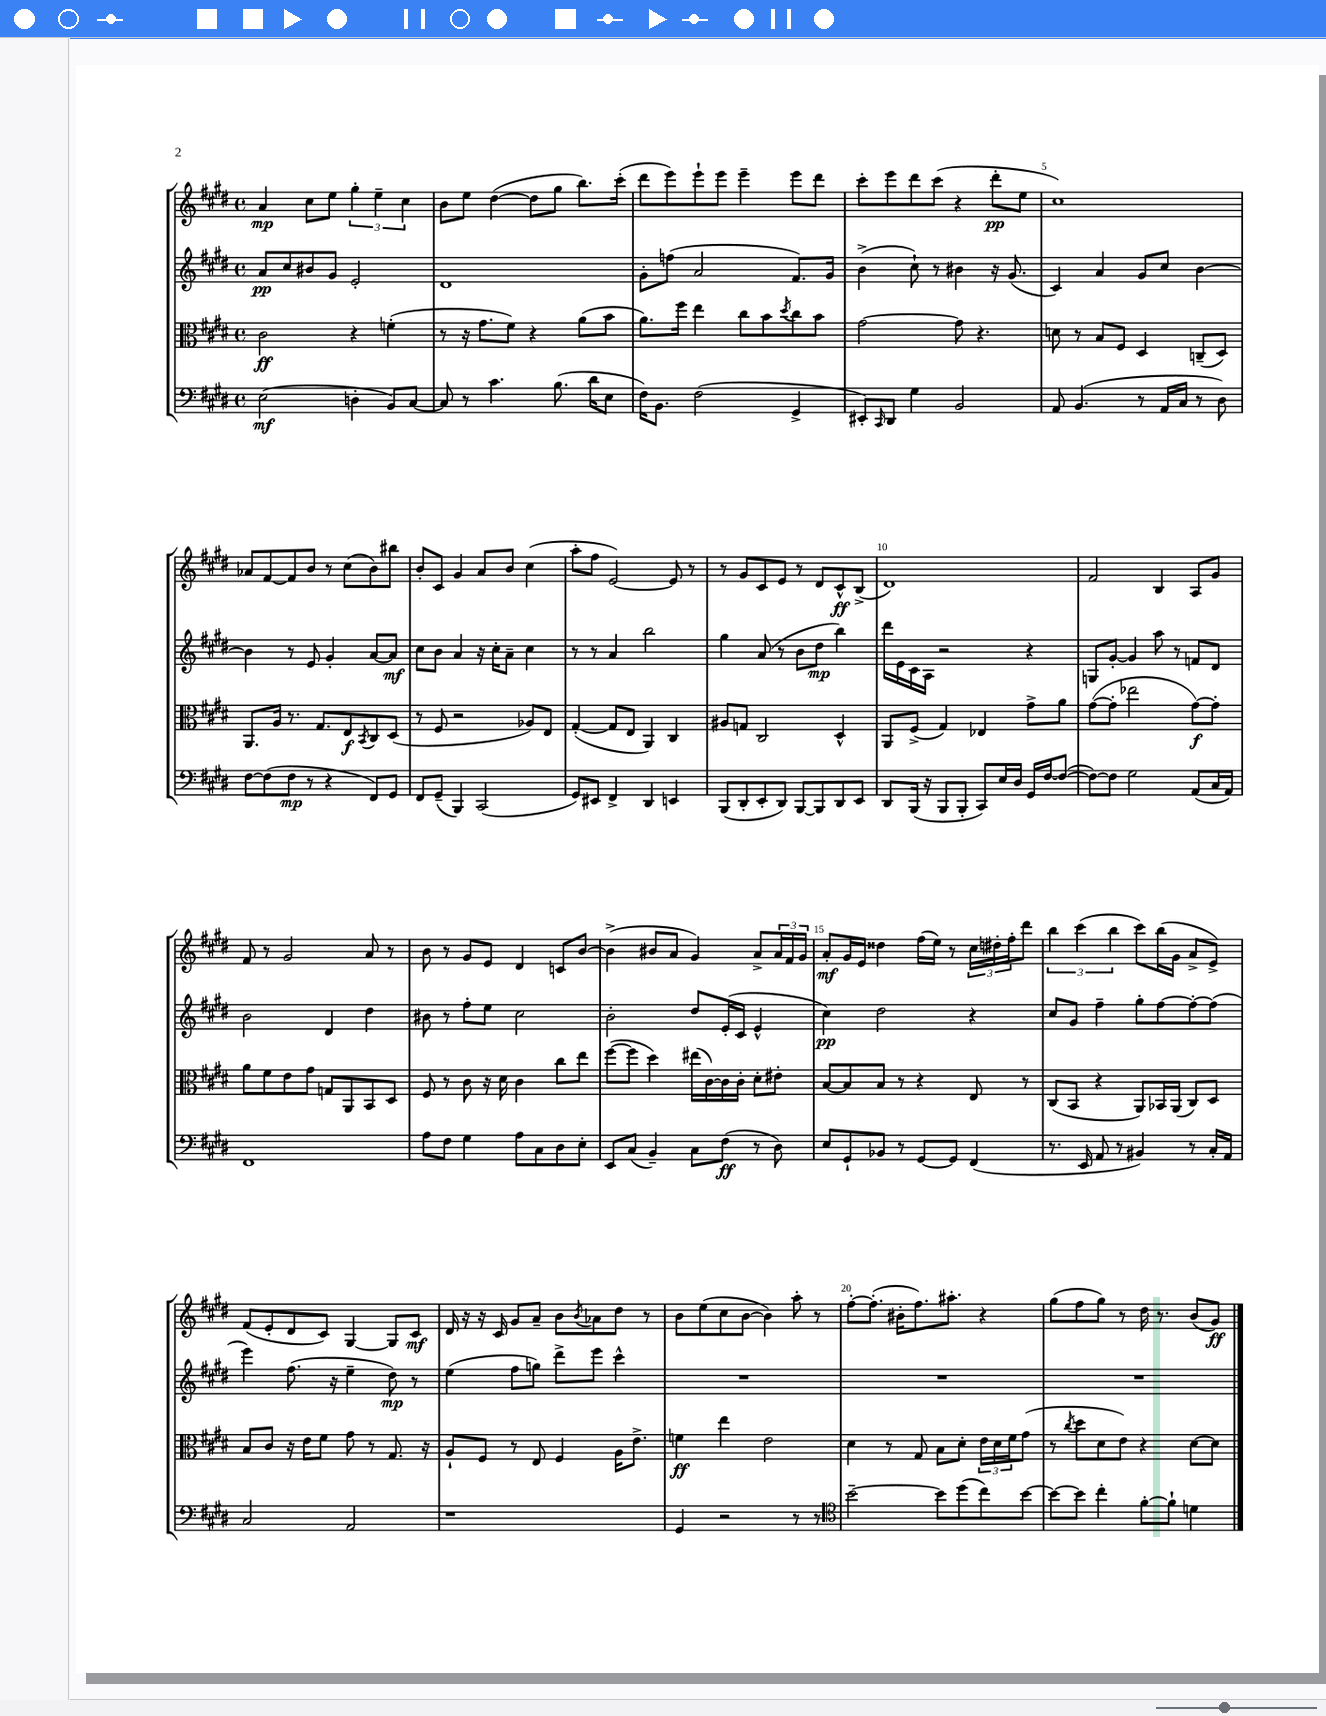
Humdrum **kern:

**kern	**dynam	**kern	**dynam	**kern	**dynam	**kern	**dynam
*part4	*part4	*part3	*part3	*part2	*part2	*part1	*part1
*staff4	*staff4	*staff3	*staff3	*staff2	*staff2	*staff1	*staff1
*clefF4	*	*clefC3	*	*clefG2	*	*clefG2	*
*k[f#c#g#d#]	*	*k[f#c#g#d#]	*	*k[f#c#g#d#]	*	*k[f#c#g#d#]	*
*M4/4	*	*M4/4	*	*M4/4	*	*M4/4	*
*met(c)	*	*met(c)	*	*met(c)	*	*met(c)	*
=1	=1	=1	=1	=1	=1	=1	=1
(2E\	mf	2c#\	ff	8a/L	pp	4a/	mp
.	.	.	.	8cc#/	.	.	.
.	.	.	.	8b#X/	.	8cc#\L	.
.	.	.	.	8g#/J	.	8ee\J	.
4Dn'\	.	4r	.	2e'/	.	6gg#'\	.
.	.	.	.	.	.	6ee~\	.
8BB/L)	.	(4fn'\	.	.	.	.	.
.	.	.	.	.	.	6cc#\	.
[8C#/J	.	.	.	.	.	.	.
=2	=2	=2	=2	=2	=2	=2	=2
8C#/]	.	8r	.	1d#	.	8b\L	.
8r	.	16r	.	.	.	8ee\J	.
.	.	8.g#\L	.	.	.	.	.
4.c#\	.	.	.	.	.	([4dd#\	.
.	.	8f#\J)	.	.	.	.	.
.	.	4r	.	.	.	8dd#\L]	.
(8.B\	.	.	.	.	.	8gg#\J	.
.	.	(8a\L	.	.	.	8.bb\L)	.
16d#\KL	.	.	.	.	.	.	.
8E\J	.	8b\J	.	.	.	.	.
.	.	.	.	.	.	(16ccc#'\Jk	.
=3	=3	=3	=3	=3	=3	=3	=3
16F#\KL)	.	8.a\L)	.	8g#'\L	.	8ddd#\L	.
8.BB\J	.	.	.	.	.	.	.
.	.	.	.	(8ffn\J	.	8eee\)	.
.	.	16ff#\Jk	.	.	.	.	.
(2F#\	.	4ee\	.	2a/	.	8eee`\	.
.	.	.	.	.	.	8eee\J	.
.	.	8cc#\L	.	.	.	4eee~\	.
.	.	8b\	.	.	.	.	.
.	.	8qdd#/	.	.	.	.	.
4GG#^/	.	8cc#\	.	8.f#/L)	.	8eee\L	.
.	.	8b\J	.	.	.	8ddd#\J	.
.	.	.	.	16g#/Jk	.	.	.
=4	=4	=4	=4	=4	=4	=4	=4
8EE#X'/L)	.	[2g#\	.	(4b^\	.	8ccc#'\L	.
16qqCC#/	.	.	.	.	.	.	.
8DD#/J	.	.	.	.	.	8eee\	.
4G#\	.	.	.	8cc#`\)	.	8ddd#\	.
.	.	.	.	8r	.	(8ccc#\J	.
2BB/	.	8g#\]	.	4b#X\	.	4r	.
.	.	4.r	.	.	.	.	.
.	.	.	.	16r	.	8ddd#'\L	pp
.	.	.	.	(8.g#/	.	.	.
.	.	.	.	.	.	8ee\J	.
=5	=5	=5	=5	=5	=5	=5	=5
8AA/	.	8dn\	.	4c#/)	.	1cc#)	.
(4.BB/	.	8r	.	.	.	.	.
.	.	8B/L	.	4a/	.	.	.
.	.	8F#/J	.	.	.	.	.
8r	.	4D#/	.	8g#/L	.	.	.
16AA/LL	.	.	.	8cc#/J	.	.	.
16C#/JJ	.	.	.	.	.	.	.
8r	.	(8Cn~/L	.	[4b\	.	.	.
8D#\)	.	8D#/J)	.	.	.	.	.
!!LO:LB:g=z
=6	=6	=6	=6	=6	=6	=6	=6
[8F#\L	.	8.AA/L	.	4b\]	.	8a-X/L	.
(8F#\]	.	.	.	.	.	[8f#/	.
.	.	16A/Jk	.	.	.	.	.
8F#\J	mp	8.r	.	8r	.	8f#/]	.
8r	.	.	.	8e/	.	8b/J	.
.	.	8.G#/L	.	.	.	.	.
4r	.	.	.	4g#'/	.	8r	.
.	.	8E/	f	.	.	(8cc#\L	.
.	.	8qBB/	.	.	.	.	.
8FF#/L)	.	8C#/	.	[8a/L	.	8b\)	.
8GG#/J	.	(8D#/J	.	8a/J]	mf	8bb#X\J	.
=7	=7	=7	=7	=7	=7	=7	=7
8FF#/L	.	8r	.	8cc#\L	.	8b'/L	.
(8GG#~/J	.	8F#/	.	8b\J	.	8c#/J	.
4BBB/)	.	2r	.	4a/	.	4g#/	.
(2CC#/	.	.	.	16r	.	8a/L	.
.	.	.	.	16cc#'\KL	.	.	.
.	.	.	.	8a~\J	.	8b/J	.
.	.	8A-X/L)	.	4cc#\	.	(4cc#\	.
.	.	8E/J	.	.	.	.	.
=8	=8	=8	=8	=8	=8	=8	=8
8GG#/L)	.	([4G#'/	.	8r	.	8aa'\L	.
8EE#X/J	.	.	.	8r	.	8ff#\J	.
4FF#^/	.	8G#/L]	.	4a/	.	[2e/)	.
.	.	8E/J	.	.	.	.	.
4DD#/	.	4AA/)	.	2bb\	.	.	.
4EEn/	.	4C#/	.	.	.	8e/]	.
.	.	.	.	.	.	8r	.
=9	=9	=9	=9	=9	=9	=9	=9
(8BBB/L	.	8A#X/L	.	4gg#\	.	8r	.
8DD#'/	.	8Gn/J	.	.	.	8g#/L	.
8EE'/	.	2C#/	.	(8a/	.	8c#/	.
8DD#/J)	.	.	.	8r	.	8e/J	.
[8BBB/L	.	.	.	8b\L	.	8r	.
8BBB/]	.	.	.	8dd#\J	mp	8d#/L	.
8DD#/	.	4D#^^/	.	4bb\)	.	8c#^^/	ff
8EE/J	.	.	.	.	.	(8B^/J	.
=10	=10	=10	=10	=10	=10	=10	=10
8DD#/L	.	8AA/L	.	16ddd#\LL	.	1d#)	.
.	.	.	.	16e\	.	.	.
(16BBB/Jk	.	(8F#^/J	.	16c#\	.	.	.
16r	.	.	.	16A\JJ	.	.	.
8BBB/L	.	4G#/)	.	2r	.	.	.
8BBB'/J	.	.	.	.	.	.	.
8CC#/L)	.	4E-X/	.	.	.	.	.
16E/L	.	.	.	.	.	.	.
16D#/JJ	.	.	.	.	.	.	.
16GG#/LL	.	8g#^\L	.	4r	.	.	.
[16F#/J	.	.	.	.	.	.	.
(8F#/J_	.	8a\J	.	.	.	.	.
=11	=11	=11	=11	=11	=11	=11	=11
8F#\L_)	.	([8g#\L	.	8Gn/L	.	2f#/	.
8F#\J]	.	8g#'\J]	.	[8g#'/J	.	.	.
2G#\	.	2ee-X\	.	4g#/]	.	.	.
.	.	.	.	8aa\	.	4B/	.
.	.	.	.	8r	.	.	.
(8AA/L	.	[8g#\L)	f	8fn/L	.	8A/L	.
16C#/L	.	8g#'\J]	.	8d#/J	.	8g#/J	.
16AA/JJ)	.	.	.	.	.	.	.
!!LO:LB:g=z
=12	=12	=12	=12	=12	=12	=12	=12
1FF#	.	8a\L	.	2b\	.	8f#/	.
.	.	8f#\	.	.	.	8r	.
.	.	8e\	.	.	.	2g#/	.
.	.	8g#\J	.	.	.	.	.
.	.	8Gn/L	.	4d#/	.	.	.
.	.	8AA/	.	.	.	.	.
.	.	8BB/	.	4dd#\	.	8a/	.
.	.	8D#/J	.	.	.	8r	.
=13	=13	=13	=13	=13	=13	=13	=13
8A\L	.	8F#/	.	8b#X\	.	8b\	.
8F#\J	.	8r	.	8r	.	8r	.
4G#\	.	8c#\	.	8ff#'\L	.	8g#/L	.
.	.	16r	.	8ee\J	.	8e/J	.
.	.	16d#\	.	.	.	.	.
8A\L	.	4c#\	.	2cc#\	.	4d#/	.
8C#\	.	.	.	.	.	.	.
8D#\	.	8cc#\L	.	.	.	8cn/L	.
8E'\J	.	8ee\J	.	.	.	[8b/J	.
=14	=14	=14	=14	=14	=14	=14	=14
8EE/L	.	([8ff#\L	.	2b'\	.	(4b^\]	.
(8C#/J	.	8ff#\J]	.	.	.	.	.
4BB~/)	.	4dd#\)	.	.	.	8b#X/L	.
.	.	.	.	.	.	8a/J	.
8C#\L	.	(16ee#X\LL	.	8dd#/L	.	4g#/)	.
.	.	[16c#\)	.	.	.	.	.
(8F#\J	ff	16c#\]	.	(16e'/L	.	.	.
.	.	16c#'\JJ	.	16c#/JJ	.	.	.
8r	.	8d#'\L	.	4e^^/	.	8a^/L	.
8D#\)	.	8e#X'\J	.	.	.	24a/L	.
.	.	.	.	.	.	24f#/	.
.	.	.	.	.	.	24g#/JJ	.
=15	=15	=15	=15	=15	=15	=15	=15
8E/L	.	[8B/L	.	4cc#\)	pp	8a'/L	mf
8GG#`/	.	8B/]	.	.	.	16g#/L	.
.	.	.	.	.	.	16e/JJ	.
8BB-X/J	.	8B/J	.	2dd#\	.	4dd##X\	.
8r	.	8r	.	.	.	.	.
[8GG#/L	.	4r	.	.	.	(16ff#\LL	.
.	.	.	.	.	.	16ee\JJ)	.
8GG#/J]	.	.	.	.	.	8r	.
(4FF#/	.	8E/	.	4r	.	24cc#\LL	.
.	.	.	.	.	.	24dd#X'\	.
.	.	.	.	.	.	24ff#'\J	.
.	.	8r	.	.	.	8ddd#\J	.
=16	=16	=16	=16	=16	=16	=16	=16
8.r	.	(8C#/L	.	8cc#/L	.	6bb\	.
.	.	8BB/J	.	8g#/J	.	.	.
.	.	.	.	.	.	(6ccc#\	.
16EE/	.	.	.	.	.	.	.
8AA/	.	4r	.	4ff#~\	.	.	.
.	.	.	.	.	.	6bb\	.
8r	.	.	.	.	.	.	.
4BB#X/)	.	8AA/L)	.	8gg#'\L	.	8ccc#\L)	.
.	.	16BB-X/L	.	[8ff#\	.	(16bb\L	.
.	.	(16AA/JJ	.	.	.	16g#\JJ	.
8r	.	8C#/L)	.	8ff#'\_	.	8a^/L	.
16C#'/LL	.	8D#/J	.	(8ff#\J]	.	8e^/J)	.
16AA/JJ	.	.	.	.	.	.	.
!!LO:LB:g=z
=17	=17	=17	=17	=17	=17	=17	=17
2C#/	.	8B/L	.	4eee\)	.	(8f#/L	.
.	.	8c#/J	.	.	.	8e'/	.
.	.	16r	.	(8.ff#\	.	8d#/	.
.	.	16e\KL	.	.	.	.	.
.	.	8f#\J	.	.	.	8c#/J)	.
.	.	.	.	16r	.	.	.
2AA/	.	8g#\	.	4ee~\	.	[4G#/	.
.	.	8r	.	.	.	.	.
.	.	8.G#/	.	8dd#\)	mp	8G#/L]	.
.	.	.	.	8r	.	8c#/J	mf
.	.	16r	.	.	.	.	.
=18	=18	=18	=18	=18	=18	=18	=18
1r	.	8A`/L	.	(4ee\	.	16d#/	.
.	.	.	.	.	.	16r	.
.	.	8F#/J	.	.	.	16r	.
.	.	.	.	.	.	16c#/	.
.	.	8r	.	8ff#\L	.	8g#/L	.
.	.	8E/	.	8ggn\J)	.	8a~/J	.
.	.	4F#/	.	8ddd#^\L	.	8b\L	.
.	.	.	.	.	.	8qb/	.
.	.	.	.	8eee\J	.	8a-X\	.
.	.	16A\KL	.	4ccc#^^\	.	8dd#\J	.
.	.	8.e^\J	.	.	.	.	.
.	.	.	.	.	.	8r	.
=19	=19	=19	=19	=19	=19	=19	=19
4GG#/	.	4fn\	ff	1r	.	8b\L	.
.	.	.	.	.	.	(8ee\	.
2r	.	4ee\	.	.	.	8cc#\	.
.	.	.	.	.	.	[8b\J	.
.	.	2e\	.	.	.	4b\])	.
8r	.	.	.	.	.	8aa'\	.
8r	.	.	.	.	.	8r	.
=20	=20	=20	=20	=20	=20	=20	=20
*clefC4	*	*	*	*	*	*	*
[2b~\	.	4d#\	.	1r	.	[8ff#'\L	.
.	.	.	.	.	.	(8.ff#'\J]	.
.	.	8r	.	.	.	.	.
.	.	.	.	.	.	16b#X'\KL	.
.	.	8G#/	.	.	.	8.ff#\)	.
8b\L]	.	8B\L	.	.	.	.	.
.	.	.	.	.	.	8.aa#X'\J	.
(8dd#\	.	8d#'\J	.	.	.	.	.
8cc#\)	.	24e\LL	.	.	.	4r	.
.	.	24d#\	.	.	.	.	.
.	.	24f#\J	.	.	.	.	.
[8b\J	.	(8g#\J	.	.	.	.	.
=21	=21	=21	=21	=21	=21	=21	=21
8b\L_	.	8r	.	1r	.	(8gg#\L	.
.	.	8qcc#/	.	.	.	.	.
8b\J]	.	8dd#\L	.	.	.	8ff#\	.
4cc#'\	.	8d#\	.	.	.	8gg#\J)	.
.	.	8e\J)	.	.	.	8r	.
[8f#'\L	.	4r	.	.	.	16dd#\	.
.	.	.	.	.	.	8.r	.
8f#`\J]	.	.	.	.	.	.	.
4dn\	.	[8d#\L	.	.	.	(8b/L	.
.	.	8d#\J]	.	.	.	8g#/J)	ff
==	==	==	==	==	==	==	==
*-	*-	*-	*-	*-	*-	*-	*-
